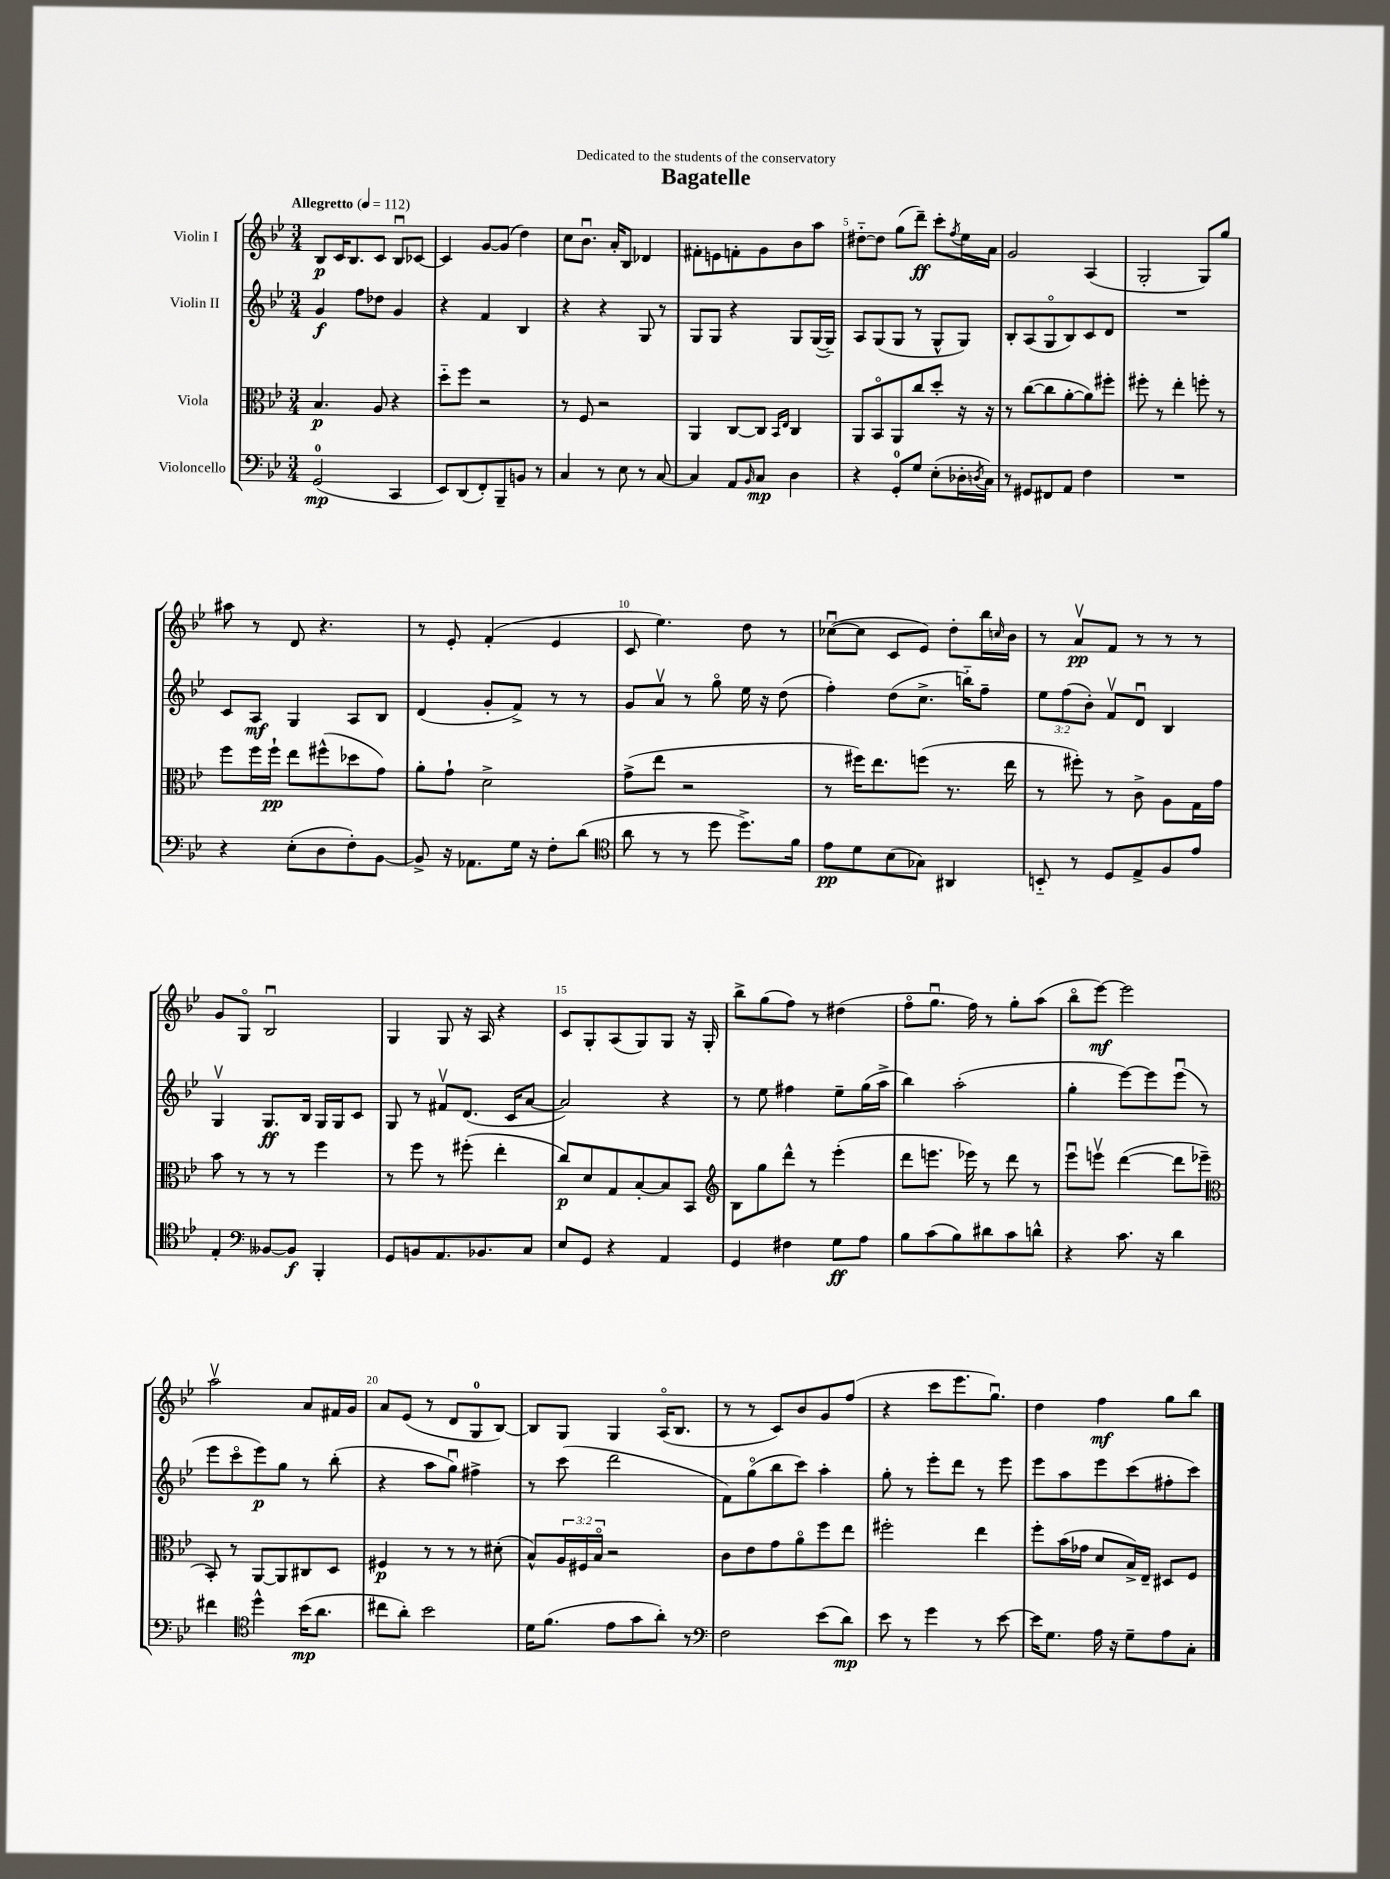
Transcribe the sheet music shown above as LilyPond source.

\header { title = "Bagatelle" dedication = "Dedicated to the students of the conservatory" }
<<
\new StaffGroup <<
\new Staff = "s0" \with { instrumentName = "Violin I" } {
    \clef treble \key bes \major \numericTimeSignature \time 3/4 \tempo "Allegretto" 4 = 112
    bes8\p c'16 bes8. c'8 bes8\downbow ces'8~ |
    ces'4 g'8~ g'8( d''4) |
    c''8 bes'8.\downbow a'16-. bes8 des'4 |
    fis'8-. e'8 f'8-. g'8 bes'8 a''8 |
    dis''8~-_ dis''8 g''8( d'''8--\ff) c'''8-. \acciaccatura { f''8 } ees''16 a'16 |
    g'2 a4( |
    g2-. g8) g''8 |
    ais''8 r8 d'8 r4. |
    r8 ees'8-. f'4-.( ees'4 |
    c'8 ees''4.) d''8 r8 |
    ces''8~\downbow( ces''8 c'8 ees'8) d''8-. bes''16 \grace { c''16 } bes'16 |
    r8 a'8\upbow\pp f'8 r8 r8 r8 |
    g'8 g8\flageolet bes2\downbow |
    g4 g8 r16 a16 r4 |
    c'8 g8-. a8( g8) g8 r16 g16-. |
    bes''8-> g''8( f''8) r8 dis''4( |
    f''8\flageolet g''8.\downbow f''16) r8 g''8-. a''8( |
    bes''8\flageolet ees'''8~\mf) ees'''2 |
    a''2\upbow a'8 fis'16 g'16 |
    a'8 ees'8( r8 d'8 g8-0 bes8~) |
    bes8 g8 g4 a16\flageolet( bes8. |
    r8 r8 c'8) bes'8 g'8 f''8( |
    r4 c'''8 ees'''8. g''8.\downbow) |
    d''4 f''4\mf g''8 bes''8 \bar "|." |
}
\new Staff = "s1" \with { instrumentName = "Violin II" } {
    \clef treble \key bes \major \numericTimeSignature \time 3/4 \override Staff.TupletNumber.text = #tuplet-number::calc-fraction-text
    g'4\f f''8 des''8 g'4 |
    r4 f'4 bes4 |
    r4 r4 g8 r8 |
    g8 g8 r4 g8 g16~( g16--) |
    a8 g8( g8 r8 g8-^ g8) |
    bes8-. a8( g8\flageolet bes8) c'8 d'8 |
    R2. |
    c'8 a8\mf g4 a8 bes8 |
    d'4( g'8-. f'8->) r8 r8 |
    g'8 a'8\upbow r8 g''8\flageolet ees''16 r16 d''8( |
    f''4-.) d''8( c''8.-> b''16-_) f''8-- |
    \tuplet 3/2 { ees''8 f''8( bes'8-.) } f'8\upbow d'8\downbow bes4 |
    g4\upbow g8.\ff bes16 g16 g16 c'8 |
    g8 r8 fis'8\upbow d'8.( c'16 a'8~ |
    a'2) r4 |
    r8 ees''8 fis''4 ees''8-- g''16( a''16-> |
    bes''4) a''2-.( |
    g''4-. ees'''8~) ees'''8 ees'''8\downbow( r8 |
    ees'''8 c'''8\flageolet ees'''8\p) g''8 r8 bes''8-.( |
    r4 a''8 g''8\downbow) fis''4-> |
    r8 c'''8( d'''2 |
    f'8) g''8\flageolet( bes''8 c'''8) a''4-. |
    g''8-. r8 ees'''8-. d'''8 r8 ees'''8 |
    ees'''8 a''8 ees'''8 c'''8( fis''8-. c'''8) \bar "|." |
}
\new Staff = "s2" \with { instrumentName = "Viola" } {
    \clef alto \key bes \major \numericTimeSignature \time 3/4 \override Staff.TupletNumber.text = #tuplet-number::calc-fraction-text
    bes4.\p a8 r4 |
    d''8-_ f''8 r2 |
    r8 f8 r2 |
    a,4 c8~ c8 \grace { bes,16 ees16 } c4 |
    a,8 bes,8\flageolet a,8 c''8 d''8-. r16 r16 |
    r8 c''8~( c''8 a'8~-. a'8) fis''8-. |
    fis''8-. r8 ees''4-. f''8-. r8 |
    f''8 f''16 f''16-!\pp ees''8 fis''8-^( des''8 g'8) |
    a'8-. g'8-! d'2-> |
    g'8->( ees''8 r2 |
    r8 fis''16) ees''8. f''8( r8. ees''16 |
    r8 fis''8-.) r8 c'8-> a8 g16 g'16 |
    bes'8 r8 r8 r8 f''4 |
    r8 f''8 r8 fis''8-.( ees''4-. |
    c''8\p) d'8 g8 bes8~-. bes8 bes,8 |
    \clef treble bes8 g''8 d'''8-^ r8 ees'''4-.( |
    d'''8 e'''8. ees'''16) r8 d'''8 r8 |
    ees'''8\downbow e'''8\upbow d'''4~( d'''8 ees'''8-- |
    \clef alto bes,8-.) r8 a,8~ a,8 cis8 d8 |
    fis4\p r8 r8 r8 dis'8-.( |
    bes8-^) \tuplet 3/2 { a16 fis16 bes16\flageolet } r2 |
    c'8 ees'8 g'8 a'8\flageolet f''8 ees''8 |
    fis''2-. ees''4 |
    f''8-. bes'16( ges'16 d'8 bes16->) ees16-- dis8 f8 \bar "|." |
}
\new Staff = "s3" \with { instrumentName = "Violoncello" } {
    \clef bass \key bes \major \numericTimeSignature \time 3/4
    g,2-0\mp( c,4 |
    ees,8) d,8( f,8-.) bes,,8-- b,8 r8 |
    c4 r8 ees8 r8 c8~ |
    c4 a,8 \grace { bes,16 } c8\mp d4 |
    r4 g,8-0-. g8 ees8-.( des16-. \acciaccatura { d8 } c16) |
    r8 gis,8 fis,8 a,8 f4 |
    R2. |
    r4 ees8-.( d8 f8-.) bes,8~ |
    bes,8-> r16 aes,8. g16 r16 f8-. d'8( |
    \clef tenor a'8 r8 r8 d''8 d''8.->) f'16 |
    ees'8\pp d'8 bes8( ges8) ais,4 |
    b,8-_ r8 d8 ees8-> f8 ees'8 |
    ees4-. \clef bass beses,8~ beses,8\f bes,,4-. |
    g,8 b,8 a,8. bes,8. c8 |
    ees8 g,8 r4 a,4 |
    g,4 fis4 g8\ff a8 |
    bes8 c'8( bes8) dis'8 c'8 d'8-^ |
    r4 c'8. r16 d'4 |
    fis'4 \clef tenor d''4-^ bes'16\mp( a'8. |
    cis''8 a'8-.) bes'2 |
    d'16 f'8.( ees'8 g'8 a'8-.) r8 |
    \clef bass f2 ees'8( d'8\mp) |
    ees'8 r8 g'4 r8 ees'8~ |
    ees'16 g8. a16 r16 g8-- a8 c8-. \bar "|." |
}
>>
>>
\layout { \context { \Score \override BarNumber.break-visibility = ##(#f #t #t) barNumberVisibility = #(every-nth-bar-number-visible 5) } }
